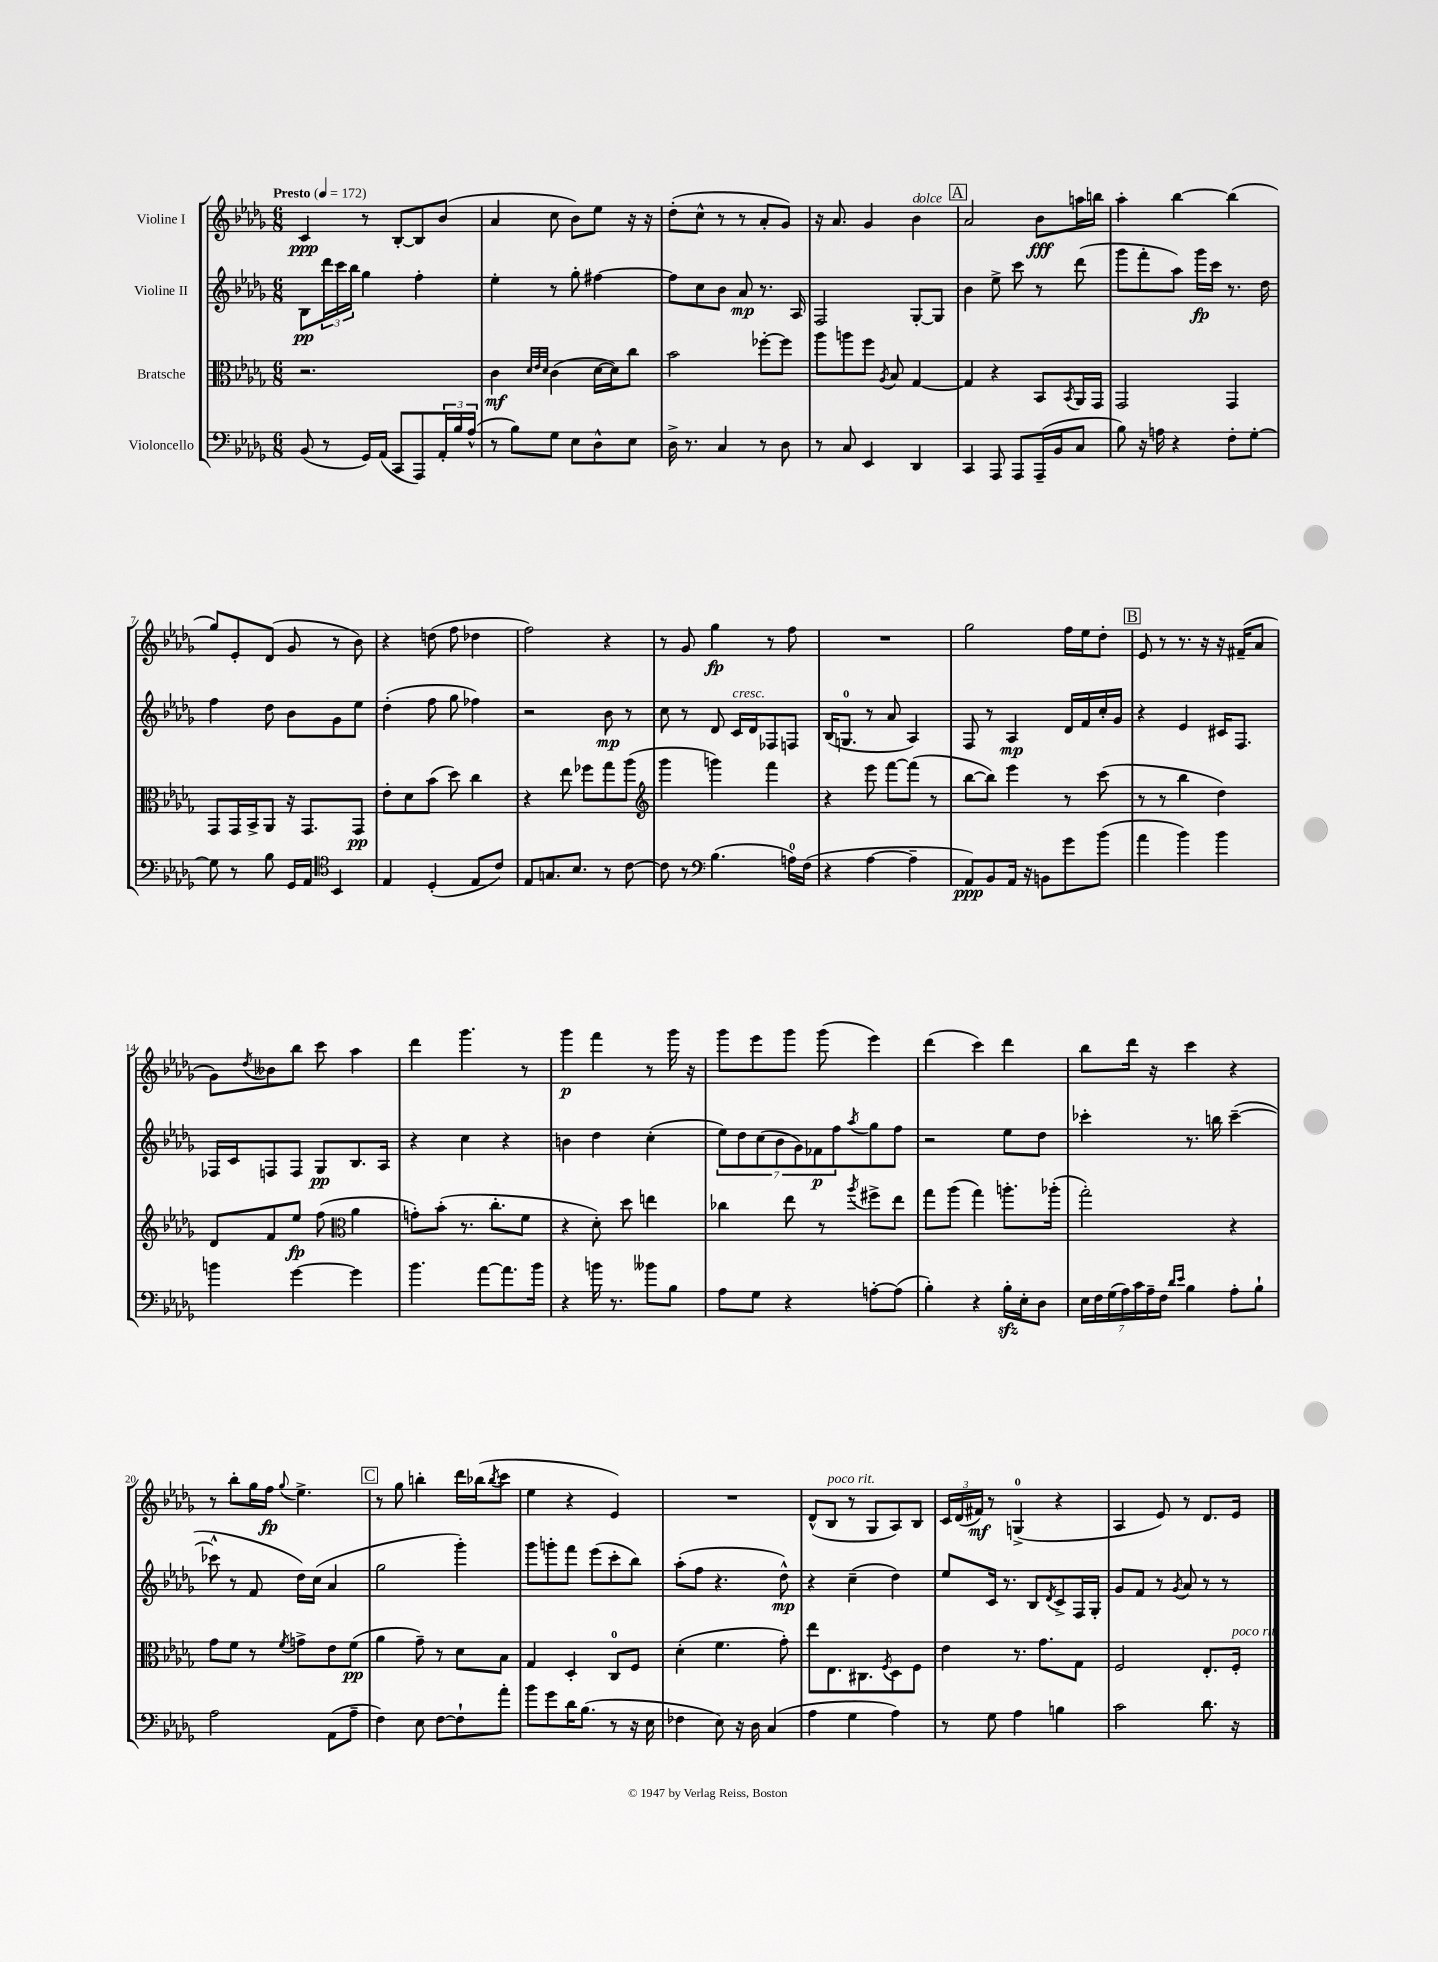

**kern	**kern	**kern	**kern
*staff4	*staff3	*staff2	*staff1
*clefF4	*clefC3	*clefG2	*clefG2
*k[b-e-a-d-g-]	*k[b-e-a-d-g-]	*k[b-e-a-d-g-]	*k[b-e-a-d-g-]
*M6/8	*M6/8	*M6/8	*M6/8
*MM172	*MM172	*MM172	*MM172
(8BB-	2.r	8B-	4c
8r	.	24ddd-	.
.	.	24ccc	.
.	.	24bb-	.
16GG-)	.	4gg-	8r
(16AA-	.	.	.
8CC	.	.	[8B-'
8AAA-)	.	4ff'	8B-]
24AA-'	.	.	(8b-
24B-	.	.	.
(24A-^^	.	.	.
=	=	=	=
8r	4c	4ee-'	4a-
8B-)	.	.	.
.	32qqd-	.	.
.	32qqe-	.	.
.	32qqd-	.	.
8G-	(4c	8r	8cc
8E-	.	8gg-'	8b-)
8D-^^	[16d-	[4ff#	8ee-
.	16d-])	.	.
8E-	8cc	.	16r
.	.	.	16r
=	=	=	=
16D-^	2b-	8ff#]	(8dd-'
8.r	.	.	.
.	.	8cc	8cc^^
4C	.	8b-	8r
.	.	8a-	8r
8r	[8ff-'	8.r	8a-'
8D-	8ff-]	.	8g-)
.	.	16A-	.
=	=	=	=
8r	8aa-	2F	16r
.	.	.	8.a-
8C	8aa	.	.
4EE-	8ff	.	4g-
.	8qA-	.	.
.	8B-	.	.
4DD-	[4G-	[8G-'	4b-
.	.	8G-]	.
=	=	=	=
4CC	4G-]	4b-	2a-
8AAA-	4r	8ee-^	.
8AAA-	.	8ccc	.
(16AAA-~	8BB-	8r	8b-
16BB-	.	.	.
.	8qBB-	.	.
8C	16AA-	(8ddd-	16aa
.	16GG-	.	16bb
=	=	=	=
8B-)	2GG-	8ggg-	4aa-'
16r	.	8fff'	.
16A	.	.	.
4r	.	8aa-)	[4bb-
.	.	16ggg-	.
.	.	16ccc	.
8F'	4GG-	8.r	(4bb-]
[8G-'	.	.	.
.	.	16dd-	.
=	=	=	=
8G-]	8GG-	4ff	8gg-)
8r	16GG-	.	8e-'
.	16BB-^	.	.
8B-	8AA-	8dd-	(8d-
16GG-	16r	8b-	8g-
16AA-	8.GG-	.	.
*clefC4	*	*	*
4BB-	.	8g-	8r
.	8GG-	8ee-	8b-)
=	=	=	=
4E-	8e-'	(4dd-'	4r
.	8d-	.	.
(4D-'	(8b-	8ff	(8dd
.	8dd-)	8gg-	8ff
8E-	4cc	4ff-)	4dd-
8c)	.	.	.
=	=	=	=
8E-	4r	2r	2ff)
8.G	.	.	.
.	8ee-	.	.
8.B-	.	.	.
.	8ff-	.	.
8r	8gg-	8b-	4r
[8c	(8aa-	8r	.
=	=	=	=
*	*clefG2	*	*
8c]	4ggg-	8cc	8r
8r	.	8r	8g-
*clefF4	*	*	*
(4.B-	4ggg)	8d-	4gg-
.	.	16c	.
.	.	16d-	.
.	4fff	8F-	8r
16A)	.	8F	8ff
(16F	.	.	.
=	=	=	=
4r	4r	(16B-	2.r
.	.	8.G	.
[4A-	8eee-	8r	.
.	[8fff	8a-	.
4A-~]	(8fff]	4A-)	.
.	8r	.	.
=	=	=	=
8AA-)	[8bb-	8F	2gg-
8BB-	8bb-])	8r	.
16AA-	4eee-	4A-	.
16r	.	.	.
8BB	.	.	.
8g-	8r	16d-	16ff
.	.	16f	16ee-
(8b-	(8ccc	16cc'	8dd-'
.	.	16g-	.
=	=	=	=
4a-	8r	4r	8e-
.	8r	.	8r
4b-)	4bb-	4e-	8.r
.	.	.	16r
4b-	4dd-)	16c#	16r
.	.	8.F	(16f#~
.	.	.	8a-
=	=	=	=
4b	8d-	16F-	8g-)
.	.	16c	.
.	.	.	8qdd-
.	8f	8F	8b--
[4g-	8ee-	8F	8bb-
.	(8ff	8G-	8ccc
*	*clefC3	*	*
4g-]	4a-	8.B-	4aa-
.	.	16A-	.
=	=	=	=
4.b-	8g')	4r	4ddd-
.	(8b-'	.	.
.	8.r	4cc	4.ggg-
[8a-	.	.	.
.	8.cc'	.	.
8.a-]	.	4r	.
.	8f	.	8r
16b-	.	.	.
=	=	=	=
4r	4r	4b	4ggg-
16b	8d-')	4dd-	4fff
8.r	.	.	.
.	8dd-	.	.
8b--	4ee	(4cc'	8r
8B-	.	.	16ggg-
.	.	.	16r
=	=	=	=
8A-	4cc-	14ee-)	8ggg-
.	.	14dd-	.
8G-	.	.	8eee-
.	.	(14cc	.
.	.	14b-	.
4r	8ee-	.	8ggg-
.	.	14g-)	.
.	.	14f-	.
.	8r	.	(8ggg-
.	.	14ff	.
.	8qaa-	8qaa-	.
[8A'	8ff#^	8gg-	4eee-)
(8A]	8ee-	8ff	.
=	=	=	=
4B-')	8gg-	2r	(4ddd-
.	(8aa-	.	.
4r	4gg-)	.	4ccc)
16B-'	8.aa'	8ee-	4ddd-
16E-'	.	.	.
8D-	.	8dd-	.
.	(16aa-'	.	.
=	=	=	=
28E-	2gg-')	4ccc-'	8bb-
28F	.	.	.
(28G-	.	.	.
28A-)	.	.	.
.	.	.	16ddd-
28c	.	.	.
28A-~	.	.	.
.	.	.	16r
28F	.	.	.
16qqd-	.	.	.
16qqe-	.	.	.
4B-	.	8.r	4ccc
.	.	16bb	.
8A-'	4r	([4ccc-~	4r
8B-`	.	.	.
=	=	=	=
2A-	8g-	8ccc-^^]	8r
.	8f	8r	8bb-'
.	8r	8f	16gg-
.	.	.	16ff
.	8qf	.	8qqgg-
.	8g^	16dd-)	4.ee-^
.	.	(16cc	.
(8AA-	8e-	4a-	.
8A-~	(8f	.	.
=	=	=	=
4F)	4a-	2gg-	8r
.	.	.	8gg-
8E-	8g-~)	.	4bb'
[8F	8r	.	.
8F`]	8d-	4ggg-')	16ddd-
.	.	.	(16bb-
.	.	.	8qbb-
8a-'	8B-	.	8ccc
=	=	=	=
8b-	4G-	8ggg-	4ee-
8g-	.	8ggg'	.
16d-	4D-'	8fff	4r
(8.B-	.	.	.
.	.	(8eee-	.
8r	8C	8ccc'	4e-)
16r	8F	8bb-)	.
16E-	.	.	.
=	=	=	=
4F-	(4d-'	(8aa-'	2.r
.	.	8ff	.
8E-)	4.f	4.r	.
16r	.	.	.
16D-	.	.	.
(4C	.	.	.
.	8g-')	8dd-^^)	.
=	=	=	=
4A-	8ee-	4r	(8d-^^
.	8.E-	.	8B-
4G-	.	(4cc~	8r
.	8.C#	.	.
.	.	.	8G-
.	8qF	.	.
4A-)	8D-	4dd-)	8A-)
.	8F	.	8B-
=	=	=	=
8r	4e-	8ee-	24c
.	.	.	(24d-
.	.	.	24f#)
8G-	.	16c	8r
.	.	8.r	.
4A-	8.r	.	(4G^
.	.	8B-	.
.	8.g-	.	.
.	.	8qd-	.
4B	.	8c^	4r
.	8G-	16F	.
.	.	16G-'	.
=	=	=	=
2c	2F	8g-	4A-
.	.	8f	.
.	.	8r	8e-)
.	.	8qg-	.
.	.	8a-	8r
8.d-	8.E-'	8r	8.d-
.	.	8r	.
16r	16F'	.	16e-
==	==	==	==
*-	*-	*-	*-
